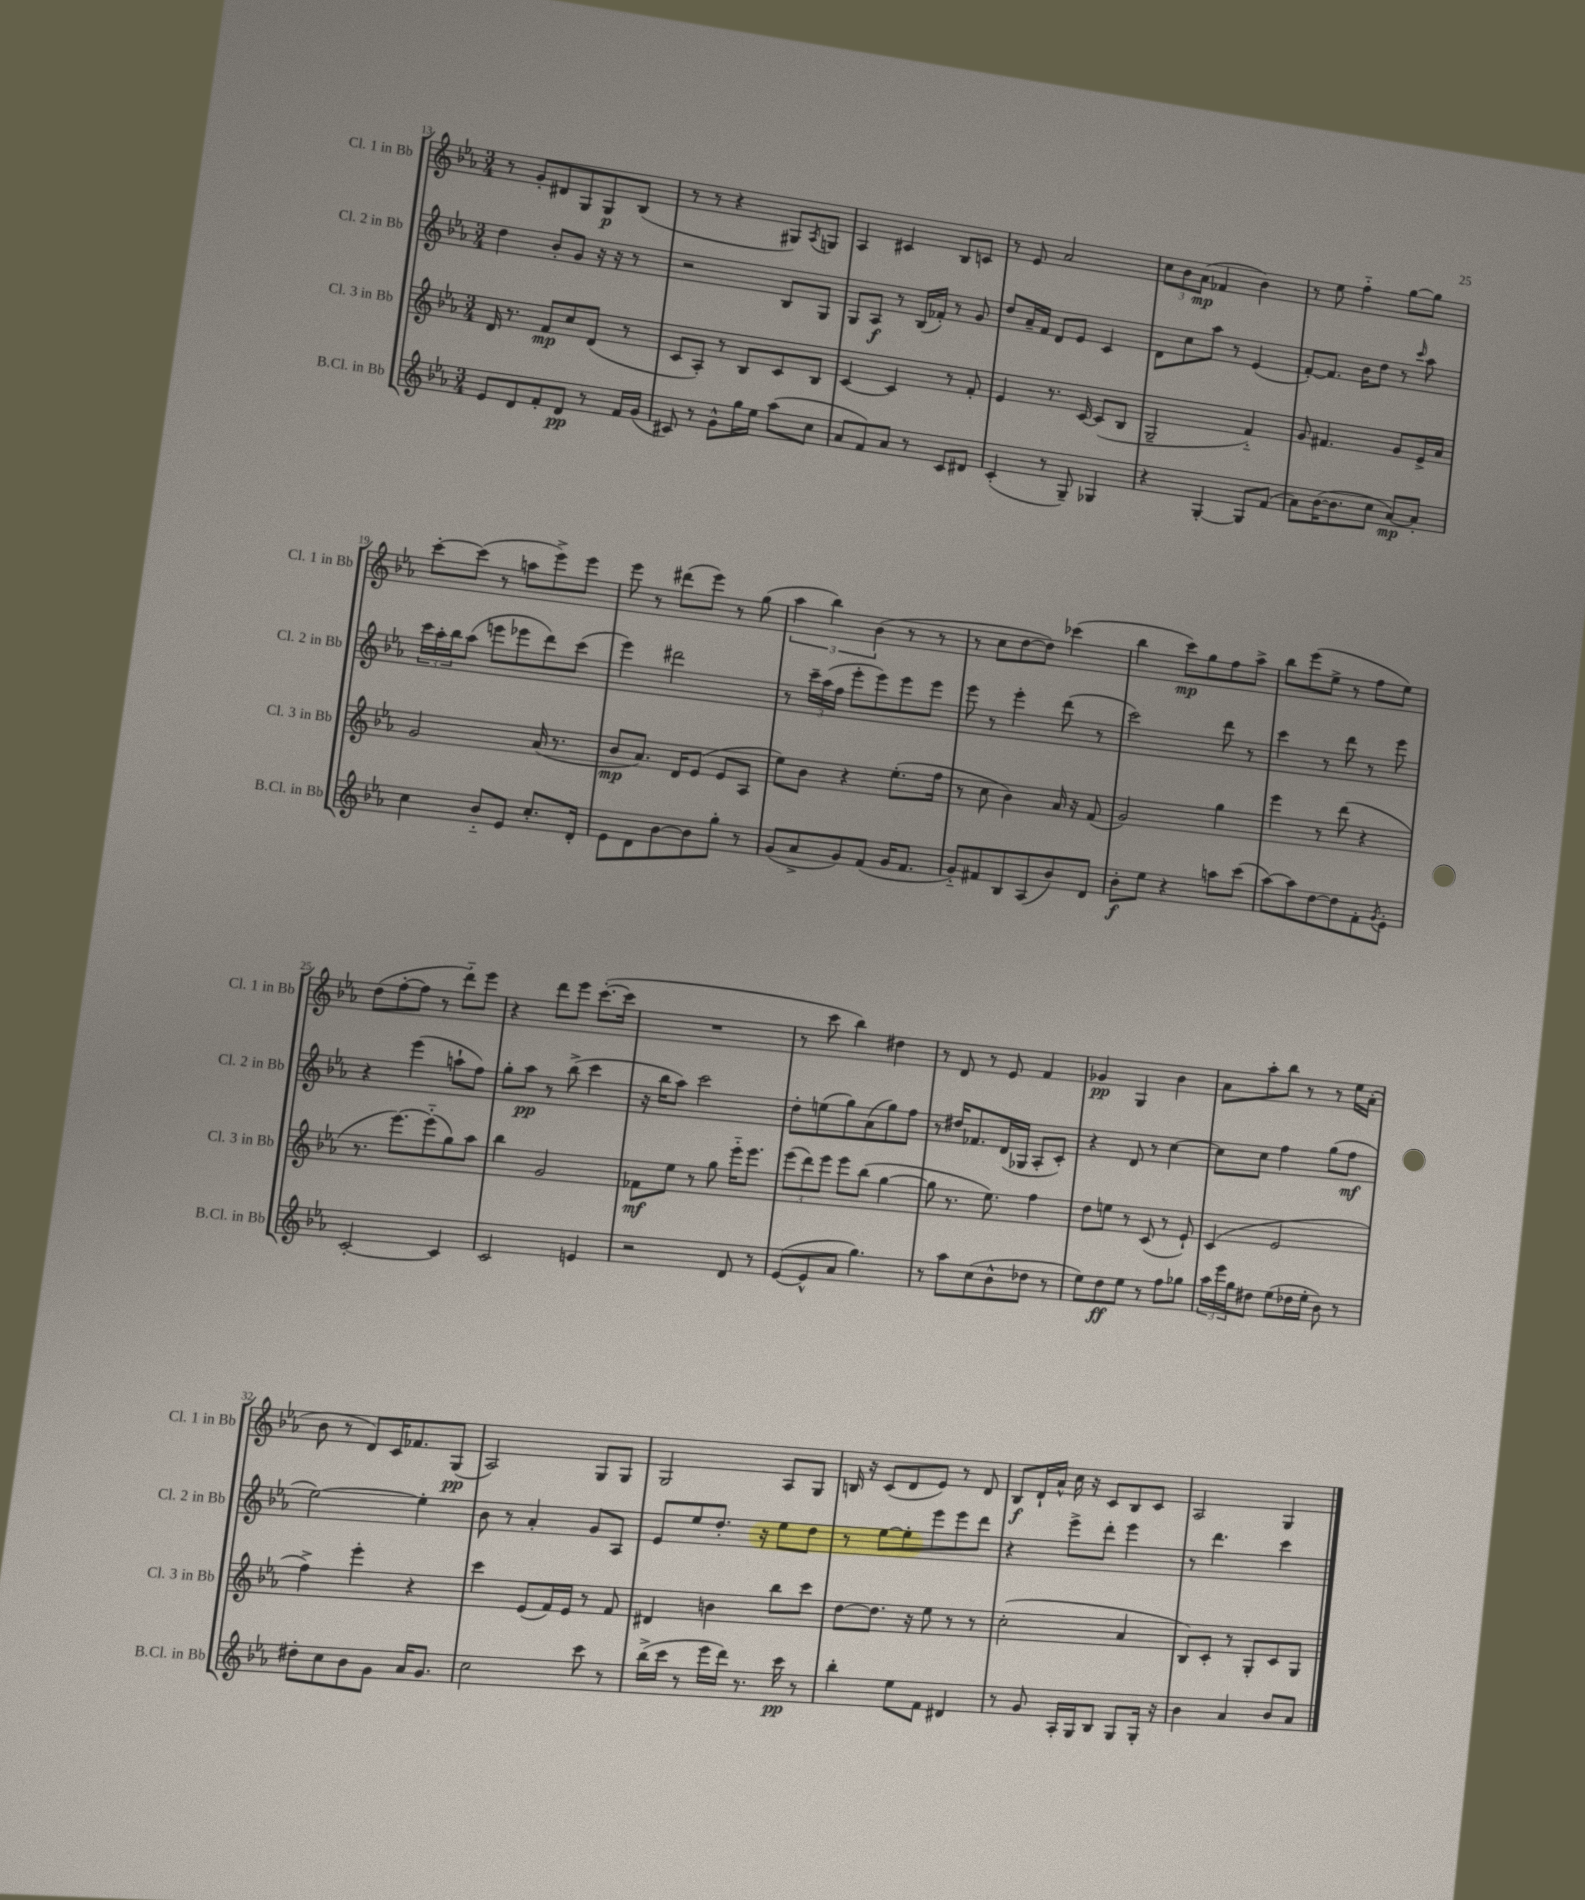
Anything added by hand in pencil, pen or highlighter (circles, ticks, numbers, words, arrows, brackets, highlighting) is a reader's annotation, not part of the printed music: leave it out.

**kern	**dynam	**kern	**dynam	**kern	**dynam	**kern	**dynam
*part4	*part4	*part3	*part3	*part2	*part2	*part1	*part1
*staff4	*staff4	*staff3	*staff3	*staff2	*staff2	*staff1	*staff1
*I"B.Cl. in Bb	*	*I"Cl. 3 in Bb	*	*I"Cl. 2 in Bb	*	*I"Cl. 1 in Bb	*
*I'B.Cl. in Bb	*	*I'Cl. 3 in Bb	*	*I'Cl. 2 in Bb	*	*I'Cl. 1 in Bb	*
*clefG2	*	*clefG2	*	*clefG2	*	*clefG2	*
*k[b-e-a-]	*	*k[b-e-a-]	*	*k[b-e-a-]	*	*k[b-e-a-]	*
*M3/4	*	*M3/4	*	*M3/4	*	*M3/4	*
=13	=13	=13	=13	=13	=13	=13	=13
8e-/L	.	16d/	.	4dd\	.	8r	.
.	.	8.r	.	.	.	.	.
8d/	.	.	.	.	.	8g'/L	.
8f'/	.	8f/L	mp	8b-'/L	.	8d#X/	.
8d/J	pp	8cc/	.	8g/J	.	8G/	.
8r	.	(8d/J	.	16r	.	8G/	p
.	.	.	.	16r	.	.	.
16f/LL	.	8r	.	8r	.	(8B-/J	.
(16g/JJ	.	.	.	.	.	.	.
=14	=14	=14	=14	=14	=14	=14	=14
8c#X/)	.	8c/L	.	2r	.	8r	.
8r	.	8A-'/J)	.	.	.	8r	.
8g^^\L	.	8r	.	.	.	4r	.
16gg\L	.	8B-/L	.	.	.	.	.
16ee-\JJ	.	.	.	.	.	.	.
(8aa-\L	.	8c/	.	8B-/L	.	8G#X/L)	.
.	.	.	.	.	.	8qA-/	.
8cc\J	.	8B-/J	.	8G/J	.	8Gn/J	.
=15	=15	=15	=15	=15	=15	=15	=15
8a-/L	.	[4c/	.	8G/L	.	4A-/	.
8f/)	.	.	.	8A-/J	f	.	.
8a-/J	.	4c/]	.	8r	.	4c#X/	.
8r	.	.	.	(16B-/LL	.	.	.
.	.	.	.	16f-X'/JJ)	.	.	.
8c/L	.	8r	.	8r	.	8B-/L	.
8d#X/J	.	8f'/	.	8g/	.	8cn/J	.
=16	=16	=16	=16	=16	=16	=16	=16
(4c'/	.	4e-/	.	8dd/L	.	8r	.
.	.	.	.	16a-~/L	.	8e-/	.
.	.	.	.	16f/JJ	.	.	.
8r	.	8.r	.	8d/L	.	2a-/	.
8G~/)	.	.	.	8e-/J	.	.	.
.	.	[16c/	.	.	.	.	.
4G-X/	.	(8c/L]	.	4c/	.	.	.
.	.	8B-/J	.	.	.	.	.
=17	=17	=17	=17	=17	=17	=17	=17
4r	.	2G~/	.	8d\L	.	12cc\L	.
.	.	.	.	.	.	12b-\	.
.	.	.	.	8cc\	.	.	.
.	.	.	.	.	.	(12a-\J	mp
[4G'/	.	.	.	8aa-\J	.	4f-X/	.
.	.	.	.	8r	.	.	.
8G/L]	.	4f/)	.	(4e-/	.	4b-\)	.
(8f/J	.	.	.	.	.	.	.
=18	=18	=18	=18	=18	=18	=18	=18
8a-\L)	.	8g/	.	[8f'/L)	.	8r	.
([16b-\K	.	4.f#X/	.	8.f/J]	.	8ee-\	.
8.b-\]	.	.	.	.	.	.	.
.	.	.	.	.	.	4ff\	.
.	.	.	.	16b-\KL	.	.	.
8cc\J	.	.	.	8dd\J	.	.	.
[8a-/L)	mp	8g/L	.	8r	.	[8gg\L	.
.	.	.	.	16qqccc/	.	.	.
8a-'/J]	.	16e-^/L	.	8aa-\	.	8gg\J]	.
.	.	16a-/JJ	.	.	.	.	.
!!LO:LB:g=z
=19	=19	=19	=19	=19	=19	=19	=19
4cc\	.	2g/	.	24ccc\LL	.	[8ccc'\L	.
.	.	.	.	24aa-'\	.	.	.
.	.	.	.	24bb-\J	.	.	.
.	.	.	.	(8aa-\J	.	(8ccc\J]	.
8b-/L	.	.	.	8eeen\L	.	8r	.
8e-/J	.	.	.	8eee-X\	.	8aan\L	.
8.cc'/L	.	(16a-/	.	8ddd\)	.	8eee-^\)	.
.	.	8.r	.	.	.	.	.
.	.	.	.	(8ccc\J	.	8eee-\J	.
16d'/Jk	.	.	.	.	.	.	.
=20	=20	=20	=20	=20	=20	=20	=20
8e-\L	.	8b-/L	mp	4eee-\)	.	8eee-\	.
8d\	.	8.a-/J)	.	.	.	8r	.
[8b-\	.	.	.	2ddd#X\	.	(8ddd#X\L	.
.	.	16d/KL	.	.	.	.	.
8b-\]	.	(8e-/J	.	.	.	8eee-\J)	.
8gg'\J	.	8e-/L	.	.	.	8r	.
8r	.	8A-/J	.	.	.	(8gg\	.
=21	=21	=21	=21	=21	=21	=21	=21
(8g/L	.	8ee-\L)	.	8r	.	6aa-\	.
8a-^/	.	8b-\J	.	24ccc~\LL	.	.	.
.	.	.	.	(24aa-\	.	6bb-\)	.
.	.	.	.	24ff\JJ	.	.	.
8g/)	.	4r	.	8eee-'\L	.	.	.
.	.	.	.	.	.	(6b-\	.
(8f/J	.	.	.	8eee-\)	.	.	.
16g/KL	.	(8.ee-'\L	.	8eee-\	.	8r	.
8.f/J	.	.	.	.	.	.	.
.	.	.	.	8eee-\J	.	8r	.
.	.	16ff\Jk	.	.	.	.	.
=22	=22	=22	=22	=22	=22	=22	=22
8g/L)	.	8r	.	8eee-\	.	8r	.
8f#X/	.	8cc\	.	8r	.	8cc\L	.
8B-/	.	4b-\)	.	4eee-'\	.	[8dd\	.
(8A-/	.	.	.	.	.	8dd\J])	.
8b-/)	.	16a-/	.	(8ddd\	.	(4ccc-X\	.
.	.	16r	.	.	.	.	.
8d/J	.	(8f/	.	8r	.	.	.
=23	=23	=23	=23	=23	=23	=23	=23
8b-'\L	f	2g/)	.	2ccc\)	.	4bb-\	.
8ee-\J	.	.	.	.	.	.	.
4r	.	.	.	.	.	8ccc\L)	mp
.	.	.	.	.	.	8gg\	.
8aan\L	.	4gg\	.	8ddd\	.	8ff\	.
(8ccc\J	.	.	.	8r	.	8aa-^\J	.
=24	=24	=24	=24	=24	=24	=24	=24
[8aa-\L)	.	4eee-\	.	4ccc\	.	8bb-\L	.
8aa-\]	.	.	.	.	.	(8eee-\	.
[8dd\	.	8r	.	8r	.	8ee-^\J	.
8dd\]	.	(8ddd\	.	8ddd\	.	8r	.
8f'\	.	4r	.	8r	.	8ff\L	.
8qg/	.	.	.	.	.	.	.
8e-'\J	.	.	.	8eee-\	.	8ee-\J)	.
!!LO:LB:g=z
=25	=25	=25	=25	=25	=25	=25	=25
[2c'/	.	8.r	.	4r	.	(8dd\L	.
.	.	.	.	.	.	[8ff'\	.
.	.	[8.eee-\L)	.	.	.	.	.
.	.	.	.	(4eee-\	.	8ff\J]	.
.	.	(8eee-\]	.	.	.	8r	.
4c/]	.	8gg\)	.	8aan`\L	.	8ddd\L)	.
.	.	8aa-\J	.	8ff\J)	.	8eee-\J	.
=26	=26	=26	=26	=26	=26	=26	=26
2c/	.	4bb-\	.	8gg'\L	.	4r	.
.	.	.	.	8aa-\J	pp	.	.
.	.	2g/	.	8r	.	8ddd\L	.
.	.	.	.	(8bb-^\	.	8eee-\J	.
4en/	.	.	.	4ccc\	.	([8.ccc'\L	.
.	.	.	.	.	.	16ccc\Jk]	.
=27	=27	=27	=27	=27	=27	=27	=27
2r	.	8f-X\L	mf	16r	.	2.r	.
.	.	.	.	16bb-\KL	.	.	.
.	.	8ee-\J	.	8aa-\J)	.	.	.
.	.	8r	.	2ccc\	.	.	.
.	.	8gg\	.	.	.	.	.
8d/	.	16eee-\KL	.	.	.	.	.
.	.	8.eee-\J	.	.	.	.	.
8r	.	.	.	.	.	.	.
=28	=28	=28	=28	=28	=28	=28	=28
([8e-/L	.	(12eee-\L	.	8dd'\L	.	8r	.
.	.	12ddd\)	.	.	.	.	.
8e-^^/]	.	.	.	(8een\	.	8ccc\	.
.	.	12eee-\J	.	.	.	.	.
8a-/J	.	8eee-\L	.	8gg\)	.	4bb-\)	.
4.gg\)	.	(8bb-\J	.	(8a-\	.	.	.
.	.	[4gg\	.	8gg\)	.	4dd#X\	.
.	.	.	.	8ff\J	.	.	.
=29	=29	=29	=29	=29	=29	=29	=29
8r	.	8gg\]	.	8r	.	8r	.
8aa-\L	.	8.r	.	16dd#X/KL	.	8d/	.
.	.	.	.	8.f-X/	.	.	.
(8cc\	.	.	.	.	.	8r	.
.	.	8.ee-\)	.	.	.	.	.
8b-^^\	.	.	.	(16d/L	.	8e-/	.
.	.	.	.	16G-X/JJ	.	.	.
8dd-X\J	.	4ff\	.	8A-'/L	.	4f/	.
8r	.	.	.	8c'/J)	.	.	.
=30	=30	=30	=30	=30	=30	=30	=30
8ee-\L)	.	8dd\L	.	4r	.	4g-X/	pp
8dd\	ff	8een\J	.	.	.	.	.
8ee-\J	.	8r	.	8d/	.	4G/	.
8r	.	(8c/	.	8r	.	.	.
8ff\L	.	8r	.	[4cc\	.	4b-\	.
8gg-X\J	.	8e-`/)	.	.	.	.	.
=31	=31	=31	=31	=31	=31	=31	=31
24aa-\LL	.	(4c/	.	8cc\L]	.	8a-\L	.
24eee-\	.	.	.	.	.	.	.
24gg\J	.	.	.	.	.	.	.
8dd#X\J	.	.	.	8cc\J	.	8aa-'\	.
(8ee-\L	.	2e-/	.	4ff\	.	8bb-\J	.
16dd-X\L	.	.	.	.	.	8r	.
16ee-'\JJ	.	.	.	.	.	.	.
8b-\)	.	.	.	(8gg\L	.	8r	.
8r	.	.	.	8ff\J	mf	16ee-\LL	.
.	.	.	.	.	.	(16a-'\JJ	.
!!LO:LB:g=z
=32	=32	=32	=32	=32	=32	=32	=32
8dd#X'\L	.	4ff^\)	.	[2ee-\)	.	8b-\	.
8cc\	.	.	.	.	.	8r	.
8b-\	.	4eee-'\	.	.	.	8d/L)	.
8g\J	.	.	.	.	.	16c/K	.
.	.	.	.	.	.	8.f-X/	.
16a-/KL	.	4r	.	4ee-'\]	.	.	.
8.g/J	.	.	.	.	.	.	.
.	.	.	.	.	.	(8G/J	pp
=33	=33	=33	=33	=33	=33	=33	=33
2cc\	.	4ccc\	.	8b-\	.	2A-/)	.
.	.	.	.	8r	.	.	.
.	.	(8e-/L	.	4a-'/	.	.	.
.	.	16f/L)	.	.	.	.	.
.	.	16e-/JJ	.	.	.	.	.
8ccc\	.	8r	.	8g/L	.	8G/L	.
8r	.	8f/	.	8A-/J	.	8G/J	.
=34	=34	=34	=34	=34	=34	=34	=34
(16bb-^\LL	.	4d#X/	.	8e-/L	.	2G/	.
16ccc\JJ	.	.	.	.	.	.	.
8r	.	.	.	8ee-/	.	.	.
16eee-\LL	.	4bn\	.	8.dd'/J	.	.	.
16ddd\JJ)	.	.	.	.	.	.	.
8.r	.	.	.	.	.	.	.
.	.	.	.	16r	.	.	.
.	.	8bb-\L	.	8ee-\L	.	8A-/L	.
16ccc\	pp	.	.	.	.	.	.
8r	.	8ccc\J	.	8dd\J	.	8G/J	.
=35	=35	=35	=35	=35	=35	=35	=35
4bb-'\	.	[8dd\L	.	8r	.	16Bn/	.
.	.	.	.	.	.	16r	.
.	.	8.dd\J]	.	[8ee-\L	.	(8c/L	.
8ee-\L	.	.	.	8ee-'\]	.	8d/	.
.	.	16r	.	.	.	.	.
8f\J	.	8ee-\	.	8eee-\	.	8e-/J)	.
4d#X/	.	8r	.	8eee-\	.	8r	.
.	.	8r	.	8ddd\J	.	8d/	.
=36	=36	=36	=36	=36	=36	=36	=36
8r	.	(2cc'\	.	4r	.	8B-/L	f
8g/	.	.	.	.	.	16d`/L	.
.	.	.	.	.	.	16a-^^/JJ	.
16A-'/LL	.	.	.	8eee-^\L	.	16cc\	.
16G/J	.	.	.	.	.	16r	.
8B-/J	.	.	.	8ddd'\J	.	8c/L	.
8G/L	.	4a-/	.	4eee-\	.	8B-/	.
16G'/Jk	.	.	.	.	.	8c/J	.
16r	.	.	.	.	.	.	.
=37	=37	=37	=37	=37	=37	=37	=37
4b-\	.	8B-/L)	.	8r	.	2A-/	.
.	.	8c'/J	.	4.ddd\	.	.	.
4a-/	.	8r	.	.	.	.	.
.	.	8G'/L	.	.	.	.	.
8b-/L	.	8c/	.	4ccc\	.	4G/	.
8a-/J	.	8G/J	.	.	.	.	.
==	==	==	==	==	==	==	==
*-	*-	*-	*-	*-	*-	*-	*-
